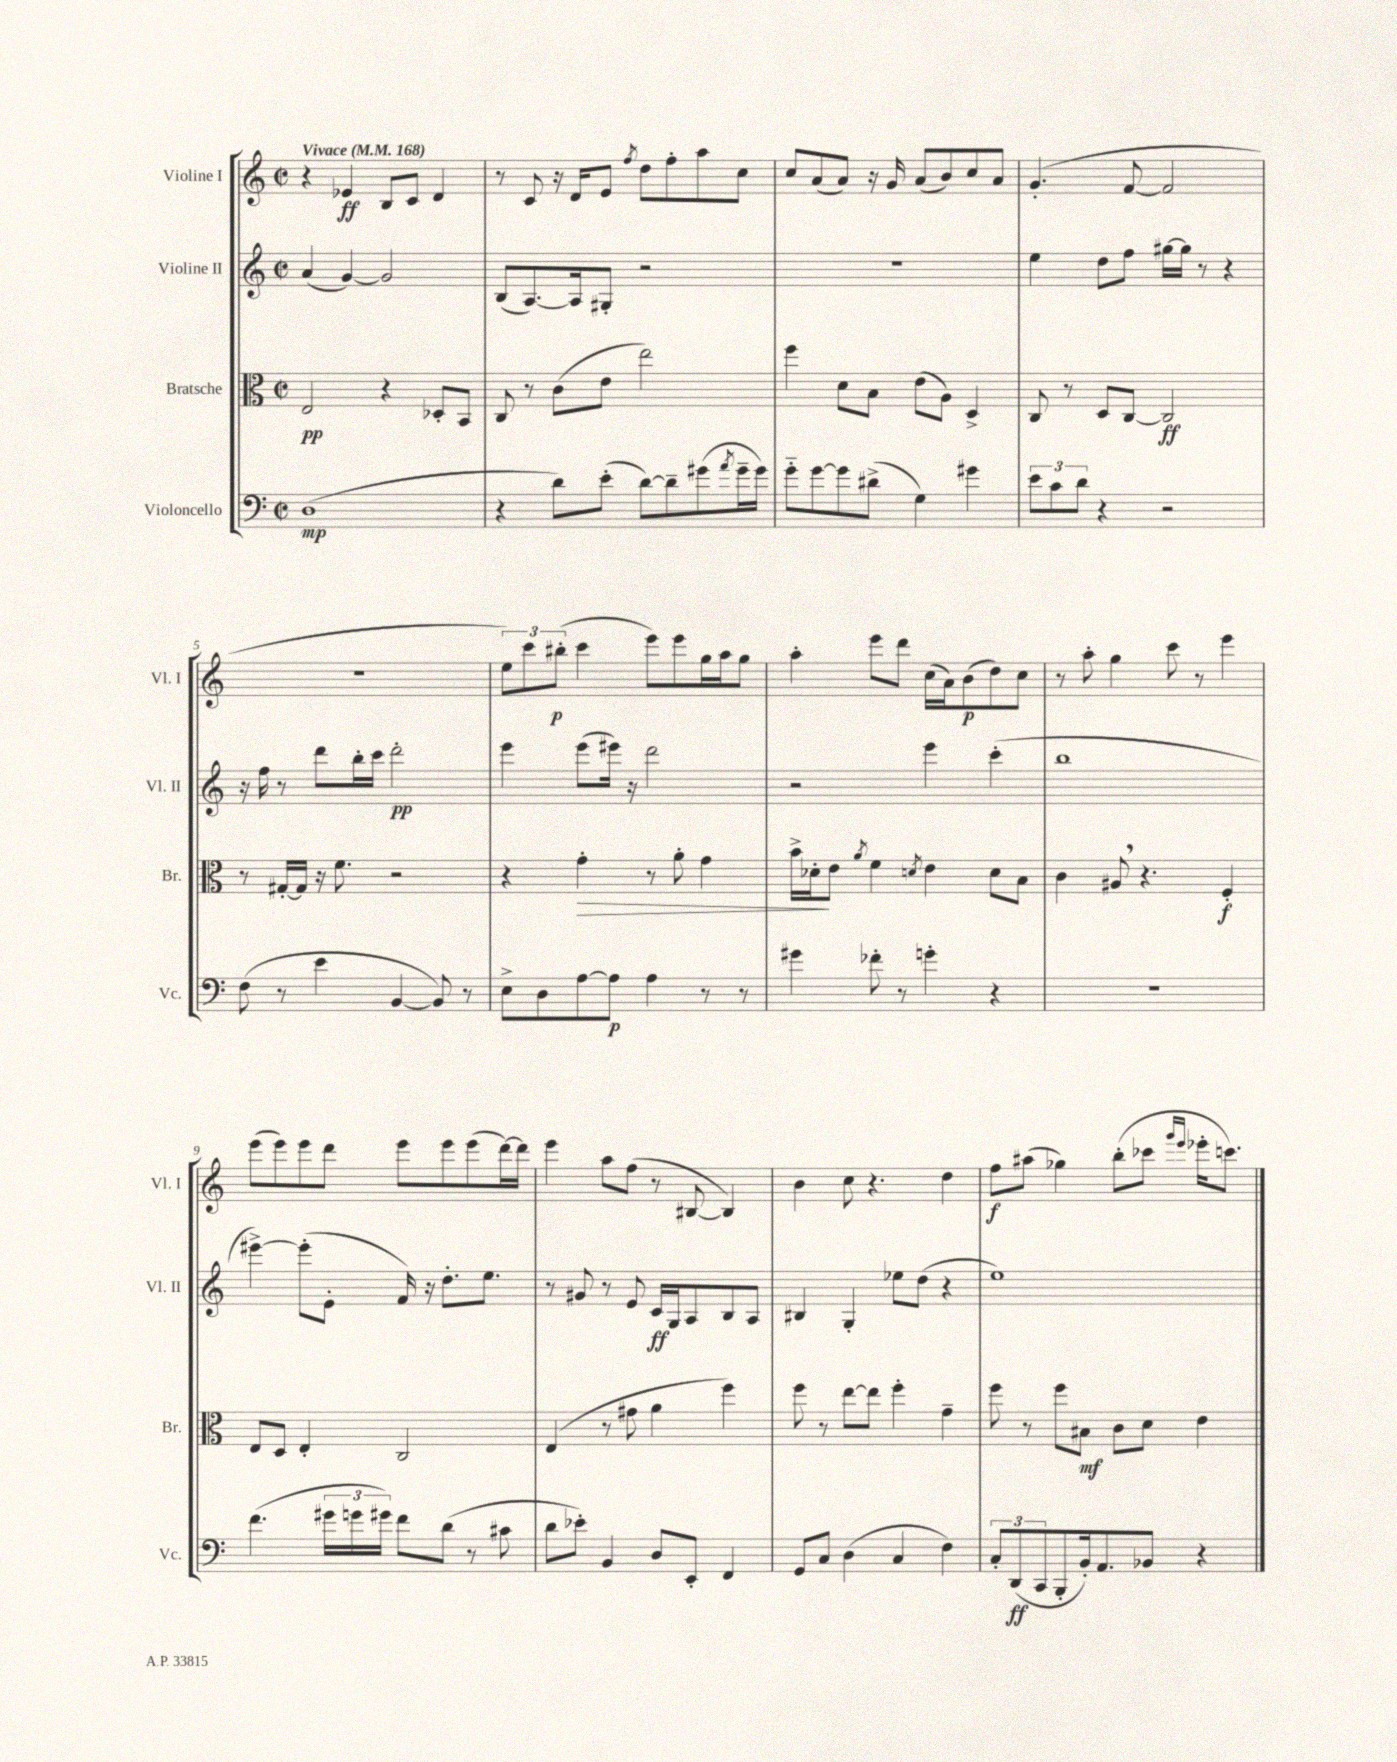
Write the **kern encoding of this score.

**kern	**dynam	**kern	**dynam	**kern	**dynam	**kern	**dynam
*part4	*part4	*part3	*part3	*part2	*part2	*part1	*part1
*staff4	*staff4	*staff3	*staff3	*staff2	*staff2	*staff1	*staff1
*I"Violoncello	*	*I"Bratsche	*	*I"Violine II	*	*I"Violine I	*
*I'Vc.	*	*I'Br.	*	*I'Vl. II	*	*I'Vl. I	*
*clefF4	*	*clefC3	*	*clefG2	*	*clefG2	*
*k[]	*	*k[]	*	*k[]	*	*k[]	*
*M2/2	*	*M2/2	*	*M2/2	*	*M2/2	*
*met(c|)	*	*met(c|)	*	*met(c|)	*	*met(c|)	*
*MM168	*	*MM168	*	*MM168	*	*MM168	*
=1	=1	=1	=1	=1	=1	=1	=1
!	!	!	!	!	!	!LO:TX:a:B:t=Vivace	!
(1D	mp	2E/	pp	(4a/	.	4r	.
.	.	.	.	[4g/)	.	4e-X/	ff
.	.	4r	.	2g/]	.	8B/L	.
.	.	.	.	.	.	8c/J	.
.	.	8D-X'/L	.	.	.	4d/	.
.	.	8BB/J	.	.	.	.	.
=2	=2	=2	=2	=2	=2	=2	=2
4r	.	8C/	.	(8B/L	.	8r	.
.	.	8r	.	[8.A/)	.	8c/	.
8d\L)	.	(8c\L	.	.	.	16r	.
.	.	.	.	16A/k]	.	16d/KL	.
(8e'\J	.	8e\J	.	8G#X'/J	.	8e/J	.
.	.	.	.	.	.	8qff/	.
[8d\L)	.	2ee\)	.	2r	.	8dd\L	.
8d~\]	.	.	.	.	.	8ff'\	.
(8g#X\	.	.	.	.	.	8aa\	.
8qa/	.	.	.	.	.	.	.
16g#~\L	.	.	.	.	.	8cc\J	.
16g#\JJ)	.	.	.	.	.	.	.
=3	=3	=3	=3	=3	=3	=3	=3
8g\L	.	4ff\	.	1r	.	8cc/L	.
[8g\	.	.	.	.	.	(8a/	.
8g\]	.	8d\L	.	.	.	8a/J)	.
(8d#X^\J	.	8B\J	.	.	.	16r	.
.	.	.	.	.	.	16g/	.
4G\)	.	(8e\L	.	.	.	(8a/L	.
.	.	8A\J)	.	.	.	8b/)	.
4g#X\	.	4D^/	.	.	.	8cc/	.
.	.	.	.	.	.	8a/J	.
=4	=4	=4	=4	=4	=4	=4	=4
12e\L	.	8C/	.	4ee\	.	(4.g'/	.
12c\	.	.	.	.	.	.	.
.	.	8r	.	.	.	.	.
12d\J	.	.	.	.	.	.	.
4r	.	8D/L	.	8dd\L	.	.	.
.	.	[8C/J	.	8ff\J	.	[8f/	.
2r	.	2C/]	ff	[16gg#X\LL	.	2f/]	.
.	.	.	.	16gg#\JJ]	.	.	.
.	.	.	.	8r	.	.	.
.	.	.	.	4r	.	.	.
!!LO:LB:g=z
=5	=5	=5	=5	=5	=5	=5	=5
(8F\	.	8r	.	16r	.	1r	.
.	.	.	.	16ff\	.	.	.
8r	.	[16G#X'/LL	.	8r	.	.	.
.	.	16G#/JJ]	.	.	.	.	.
4e\	.	16r	.	8ddd\L	.	.	.
.	.	8.f\	.	.	.	.	.
.	.	.	.	16bb'\L	.	.	.
.	.	.	.	16ccc\JJ	.	.	.
[4BB/	.	2r	.	2ddd'\	pp	.	.
8BB/])	.	.	.	.	.	.	.
8r	.	.	.	.	.	.	.
=6	=6	=6	=6	=6	=6	=6	=6
8E^\L	.	4r	.	4eee\	.	12ee\L)	.
.	.	.	.	.	.	12ccc\	.
8D\	.	.	.	.	.	.	.
.	.	.	.	.	.	(12bb#X'\J	p
!	!	!	!LO:HP:b	!	!	!	!
[8A\	.	4g'\	>	(8eee\L	.	4ccc\	.
8A\J]	p	.	.	16eee#X\Jk)	.	.	.
.	.	.	.	16r	.	.	.
4A\	.	8r	.	2ddd\	.	8eee\L)	.
.	.	8a'\	.	.	.	8eee\	.
8r	.	4g\	.	.	.	16gg\L	.
.	.	.	.	.	.	16aa\J	.
8r	.	.	.	.	.	8gg\J	.
=7	=7	=7	=7	=7	=7	=7	=7
4g#X\	.	16b^\LL	.	2r	.	4aa'\	.
.	.	16d-X'\J	.	.	.	.	.
.	.	8e\J	]	.	.	.	.
.	.	8qa/	.	.	.	.	.
8f-X'\	.	4f\	.	.	.	8eee\L	.
8r	.	.	.	.	.	8ddd\J	.
.	.	8qdn/	.	.	.	.	.
4gn'\	.	4e\	.	4eee\	.	(16cc\LL	.
.	.	.	.	.	.	16a\J)	.
.	.	.	.	.	.	(8b\	p
4r	.	8d\L	.	(4ccc'\	.	8dd\)	.
.	.	8B\J	.	.	.	8cc\J	.
=8	=8	=8	=8	=8	=8	=8	=8
1r	.	4c\	.	1bb	.	8r	.
.	.	.	.	.	.	8aa'\	.
.	.	8A#X,/	.	.	.	4gg\	.
.	.	4.r	.	.	.	.	.
.	.	.	.	.	.	8ccc\	.
.	.	.	.	.	.	8r	.
.	.	4F'/	f	.	.	4eee\	.
!!LO:LB:g=z
=9	=9	=9	=9	=9	=9	=9	=9
(4.f\	.	8E/L	.	[4eee#X^\)	.	(8eee\L	.
.	.	8D/J	.	.	.	8eee\)	.
.	.	4E'/	.	(8eee#'\L]	.	8eee\	.
24g#X\LL	.	.	.	8e'\J	.	8ddd\J	.
24gn\	.	.	.	.	.	.	.
24g#X\JJ)	.	.	.	.	.	.	.
8f\L	.	2C/	.	16f/)	.	8eee\L	.
.	.	.	.	16r	.	.	.
(8d\J	.	.	.	8.dd'\L	.	8eee\	.
8r	.	.	.	.	.	(8eee\	.
.	.	.	.	8.ee\J	.	.	.
8c#X\	.	.	.	.	.	[16ddd\L)	.
.	.	.	.	.	.	16ddd\JJ]	.
=10	=10	=10	=10	=10	=10	=10	=10
8d\L	.	(4E/	.	8r	.	4eee\	.
8e-X'\J)	.	.	.	8g#X/	.	.	.
4BB/	.	8r	.	8r	.	8aa\L	.
.	.	8g#X\	.	8e/	.	(8ff\J	.
8D/L	.	4a\	.	16c/LL	ff	8r	.
.	.	.	.	16G/J	.	.	.
8EE'/J	.	.	.	8A/	.	[8B#X/	.
4FF/	.	4ff\)	.	8B/	.	4B#/])	.
.	.	.	.	8A/J	.	.	.
=11	=11	=11	=11	=11	=11	=11	=11
8GG/L	.	8ff\	.	4B#X/	.	4b\	.
8C/J	.	8r	.	.	.	.	.
(4D\	.	[8ee\L	.	4G'/	.	8cc\	.
.	.	8ee\J]	.	.	.	4.r	.
4C/	.	4ff'\	.	8ee-X\L	.	.	.
.	.	.	.	(8dd\J	.	.	.
4F\)	.	4g~\	.	4r	.	4dd\	.
=12	=12	=12	=12	=12	=12	=12	=12
12C'/L	.	8ff\	.	1ee)	.	8ff\L	f
(12DD/	ff	.	.	.	.	.	.
.	.	8r	.	.	.	(8aa#X\J	.
12CC/	.	.	.	.	.	.	.
8BBB'/	.	8ff\L	.	.	.	4gg-X\)	.
16BB'/k)	.	8B#X\J	mf	.	.	.	.
8.AA/	.	.	.	.	.	.	.
.	.	8c\L	.	.	.	(8bb'\L	.
8BB-X/J	.	8d\J	.	.	.	8ccc-X\J	.
.	.	.	.	.	.	16qqggg/LL	.
.	.	.	.	.	.	16qqeee/JJ	.
4r	.	4e\	.	.	.	16eee-X'\KL	.
.	.	.	.	.	.	8.cccn\J)	.
==	==	==	==	==	==	==	==
*-	*-	*-	*-	*-	*-	*-	*-
